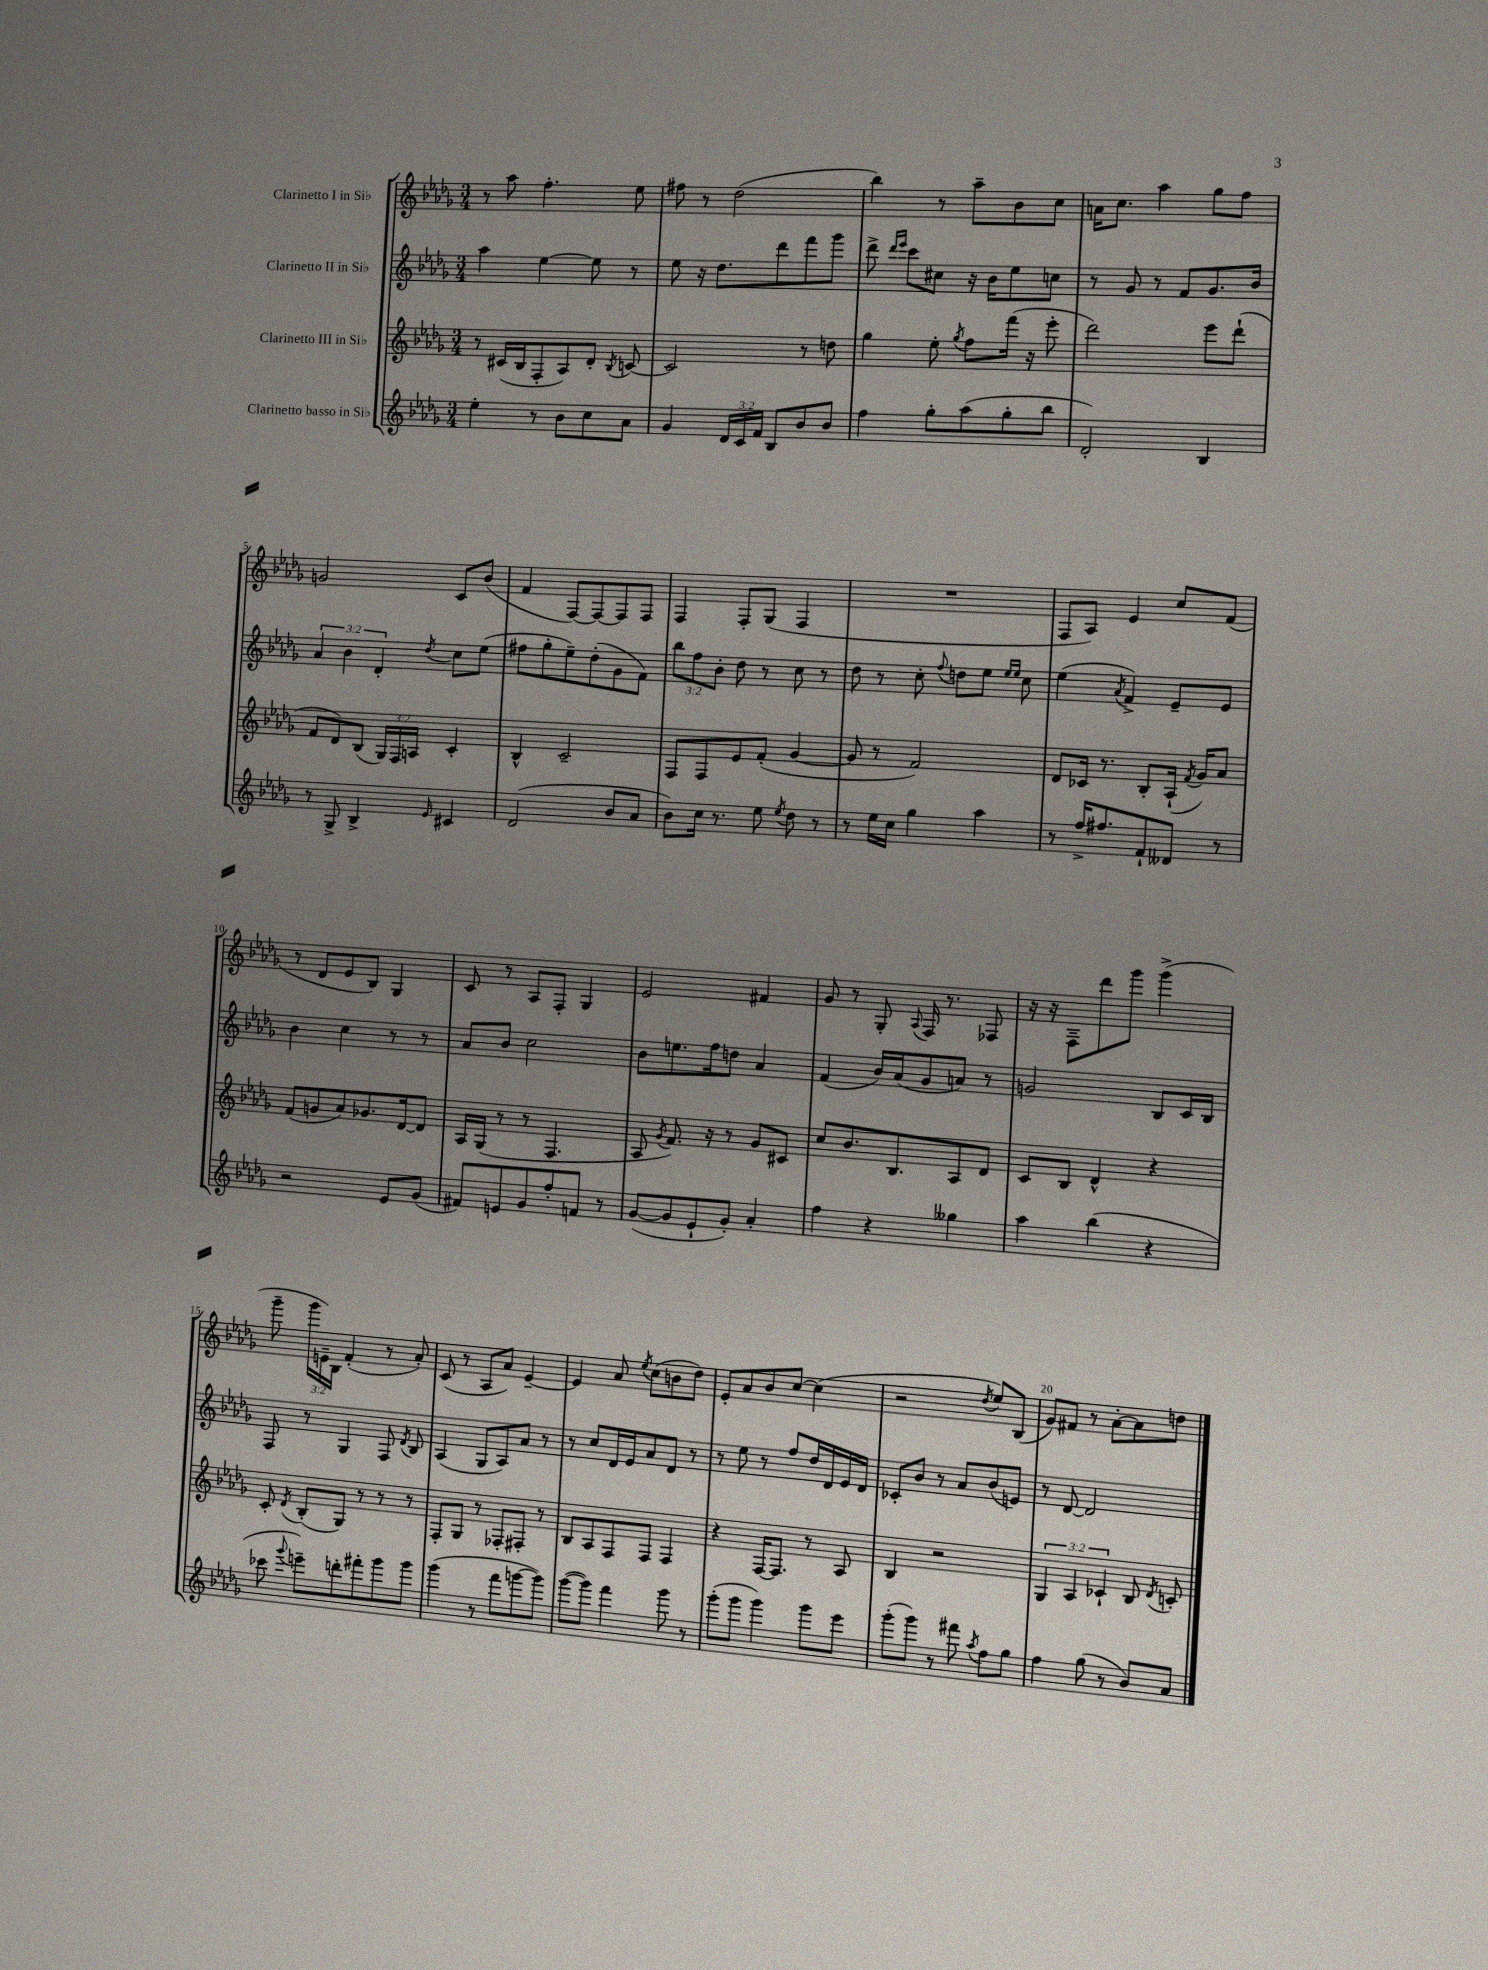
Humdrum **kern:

**kern	**kern	**kern	**kern
*part4	*part3	*part2	*part1
*staff4	*staff3	*staff2	*staff1
*I"Clarinetto basso in Si♭	*I"Clarinetto III in Si♭	*I"Clarinetto II in Si♭	*I"Clarinetto I in Si♭
*clefG2	*clefG2	*clefG2	*clefG2
*k[b-e-a-d-g-]	*k[b-e-a-d-g-]	*k[b-e-a-d-g-]	*k[b-e-a-d-g-]
*M3/4	*M3/4	*M3/4	*M3/4
=1	=1	=1	=1
4ee-'\	8r	4aa-\	8r
.	(16c#X/LL	.	8aa-\
.	16B-/J	.	.
8r	8F'/	[4ee-\	4.ff'\
8b-\L	8A-/)	.	.
8cc\	8d-'/J	8ee-\]	.
.	8qB-/	.	.
8a-\J	[8cn/	8r	8ee-\
=2	=2	=2	=2
4g-/	2c/]	8ee-\	8ff#X\
.	.	16r	8r
.	.	8.dd-\L	.
24d-/LL	.	.	(2dd-\
24c/	.	.	.
24f/JJ	.	.	.
8B-/L	.	8ddd-\	.
8b-/	8r	8fff\	.
8b-/J	8ddn\	8ggg-\J	.
=3	=3	=3	=3
4ff\	4gg-\	8ddd-^\	4bb-\)
.	.	16qqddd-/LL	.
.	.	16qqeee-/JJ	.
.	.	8ccc\L	.
8gg-'\L	8ee-'\	8cc#X\J	8r
.	8qgg-/	.	.
(8aa-\	8ff\L	16r	8aa-~\L
.	.	16b-\KL	.
8gg-'\	(16fff\Jk	8ee-\	8b-\
.	16r	.	.
8bb-\J	8eee-'\	8ccn\J	8cc\J
=4	=4	=4	=4
2d-'/)	2ddd-\)	8r	16an\KL
.	.	.	8.cc\J
.	.	8g-/	.
.	.	8r	4aa-\
.	.	8f/L	.
4B-/	8eee-\L	8.g-/	8gg-\L
.	(8ddd-`\J	.	8ff\J
.	.	16b-/Jk	.
!!LO:LB:g=z
=5	=5	=5	=5
8r	8f/L	6a-/	2gn/
8G-^/	8d-/)	.	.
.	.	6b-\	.
4B-^/	(8B-/J	.	.
.	.	6d-'/	.
.	24G-/LL)	.	.
.	24F/	.	.
.	24An/JJ	.	.
16qqe-/	.	8qdd-/	.
4c#X/	4c'/	8cc\L	8c/L
.	.	(8ee-\J	(8b-/J
=6	=6	=6	=6
(2d-/	4B-^^/	8ff#X\L	4f/
.	.	8gg-'\	.
.	2c~/	8ee-~\)	[8F/L)
.	.	(8dd-'\	8F/_
8b-/L	.	8g-\	8F/]
8a-/J	.	8f\J)	8F/J
=7	=7	=7	=7
8b-\L)	8F/L	12bb-\L	4F/
.	.	12ff\	.
16cc\Jk	8F/	.	.
.	.	12b-'\J	.
8.r	.	.	.
.	8e-/	8dd-\	8F'/L
8ee-\	(8f'/J	8r	(8G-/J
8qee-/	.	.	.
8dd-\	[4g-/	8cc\	4F/
8r	.	8r	.
=8	=8	=8	=8
8r	8g-/]	8dd-\	2.r
16ee-\LL	8r	8r	.
16cc\JJ	.	.	.
4gg-\	2f/)	8cc'\	.
.	.	8qqff/	.
.	.	8ddn\L	.
4aa-\	.	8ee-\J	.
.	.	16qqee-/LL	.
.	.	16qqee-/JJ	.
.	.	8cc\	.
=9	=9	=9	=9
8r	8d-/L	(4ee-\	8F/L
16ff^/KL	16c-X/Jk	.	8A-/J)
8.ff#X/	8.r	.	.
.	.	8qa-/	.
.	.	4f^/)	4e-/
8f`/	8B-'/L	.	.
8d--X/J	(16A-`/Jk	8e-~/L	8cc/L
.	8qf/	.	.
.	16g-/KL)	.	.
8r	8a-/J	8e-/J	(8f/J
!!LO:LB:g=z
=10	=10	=10	=10
2r	(8f/L	4b-\	8r
.	8gn/	.	8d-/L
.	8a-/)	4cc\	8e-/
.	8.g-X/	.	8B-/J)
8e-/L	.	8r	4G-/
.	[16d-/k	.	.
(8g-/J	8d-/J]	8r	.
=11	=11	=11	=11
8f#X/L)	16A-/LL	8a-/L	8c/
.	(16G-/JJ	.	.
8en/	8r	8b-/J	8r
8g-/	8r	2cc\	8A-/L
8ff'/	4.F/	.	8F'/J
8fn/J	.	.	4G-/
8r	.	.	.
=12	=12	=12	=12
([8g-/L	8A-/	8b-\L	2e-/
.	8qg-/	.	.
8g-/]	8.f/)	8.een\	.
8e-`/	.	.	.
.	16r	16ff\k	.
8g-'/J)	8r	8ddn\J	.
4a-'/	8g-/L	4a-/	4f#X/
.	8c#X/J	.	.
=13	=13	=13	=13
4ff\	8cc/L	(4f/	8g-/
.	8.b-/	.	8r
4r	.	16b-/LL)	8G-'/
.	8.B-/	(16a-/J	.
.	.	.	8qqA-/
.	.	8g-/	16F/
.	.	.	8.r
4gg--X\	8A-/	8an/J)	.
.	8d-/J	8r	8F-X/
=14	=14	=14	=14
4aa-\	8c/L	2gn/	16r
.	.	.	16r
.	8B-/J	.	8F~\L
(4bb-\	4d-^^/	.	8ddd-\
.	.	.	8ggg-\J
4r	4r	8B-/L	(4ggg-^\
.	.	16c/L	.
.	.	16B-/JJ	.
!!LO:LB:g=z
=15	=15	=15	=15
8ccc-X\	8c'/	8F/	8ggg-~\
8qqggg-/	8qd-/	.	.
8eeen~\L)	(8B-'/L	8r	24ggg-\LL
.	.	.	24en~\)
.	.	.	24B-\JJ
8dddn'\	8G-/J)	4G-/	(4f'/
8fff#X'\	8r	.	.
8ggg-\	8r	8F/	8r
.	.	8qd-/	.
8ggg-\J	8r	8B-/	8a-'/)
=16	=16	=16	=16
(4ggg-\	8F'/L	(4A-/	(8c/
.	8G-/J	.	8r
8r	8r	8G-/L	8A-/L
8fff\L	8F-X'/L	8A-/)	8a-/J)
[8gggn\	8F#X'/J	8a-/J	[4e-~/
8ggg\J])	8r	8r	.
=17	=17	=17	=17
([8ggg-\L	8B-/L	8r	4e-/]
8ggg-\J])	8A-/	8cc/L	.
4fff\	8F/	16d-/L	8a-/
.	.	16e-/J	.
.	.	.	8qee-/
.	8F/J	8a-/	(8cc\L
8ggg-\	4F/	8d-/J	8bn\
8r	.	8r	8dd-\J)
=18	=18	=18	=18
(8ggg-'\L	4r	8r	8e-'/L
8ggg-\J	.	8ee-\	8a-/
4ggg-\)	[16F/KL	8r	8b-/
.	8.F/J]	.	.
.	.	8ff/L	[8cc/J
8ggg-\L	8r	16dd-/L	(4cc\]
.	.	16d-/	.
8eee-\J	8A-/	16e-/	.
.	.	16d-/JJ	.
=19	=19	=19	=19
(8ggg-'\L	4B-/	8c-X'/L	2r
8ggg-\J)	.	8b-/J	.
8r	2r	8r	.
8fff#X\	.	8a-/L	.
8qaa-/	.	.	8qdd-/
8ff\L	.	(8b-/	8ee-/L)
8gg-\J	.	8en/J)	(8B-/J
=20	=20	=20	=20
4ff\	6G-/	8r	8g-/L)
.	.	[8d-/	8f#X/J
.	6A-/	.	.
(8gg-\	.	2d-/]	8r
.	6c-X`/	.	.
8r	.	.	[8a-'\L
8b-/L)	8B-/	.	8a-\]
.	8qd-/	.	.
8a-/J	8cn'/	.	8ddn\J
==	==	==	==
*-	*-	*-	*-
